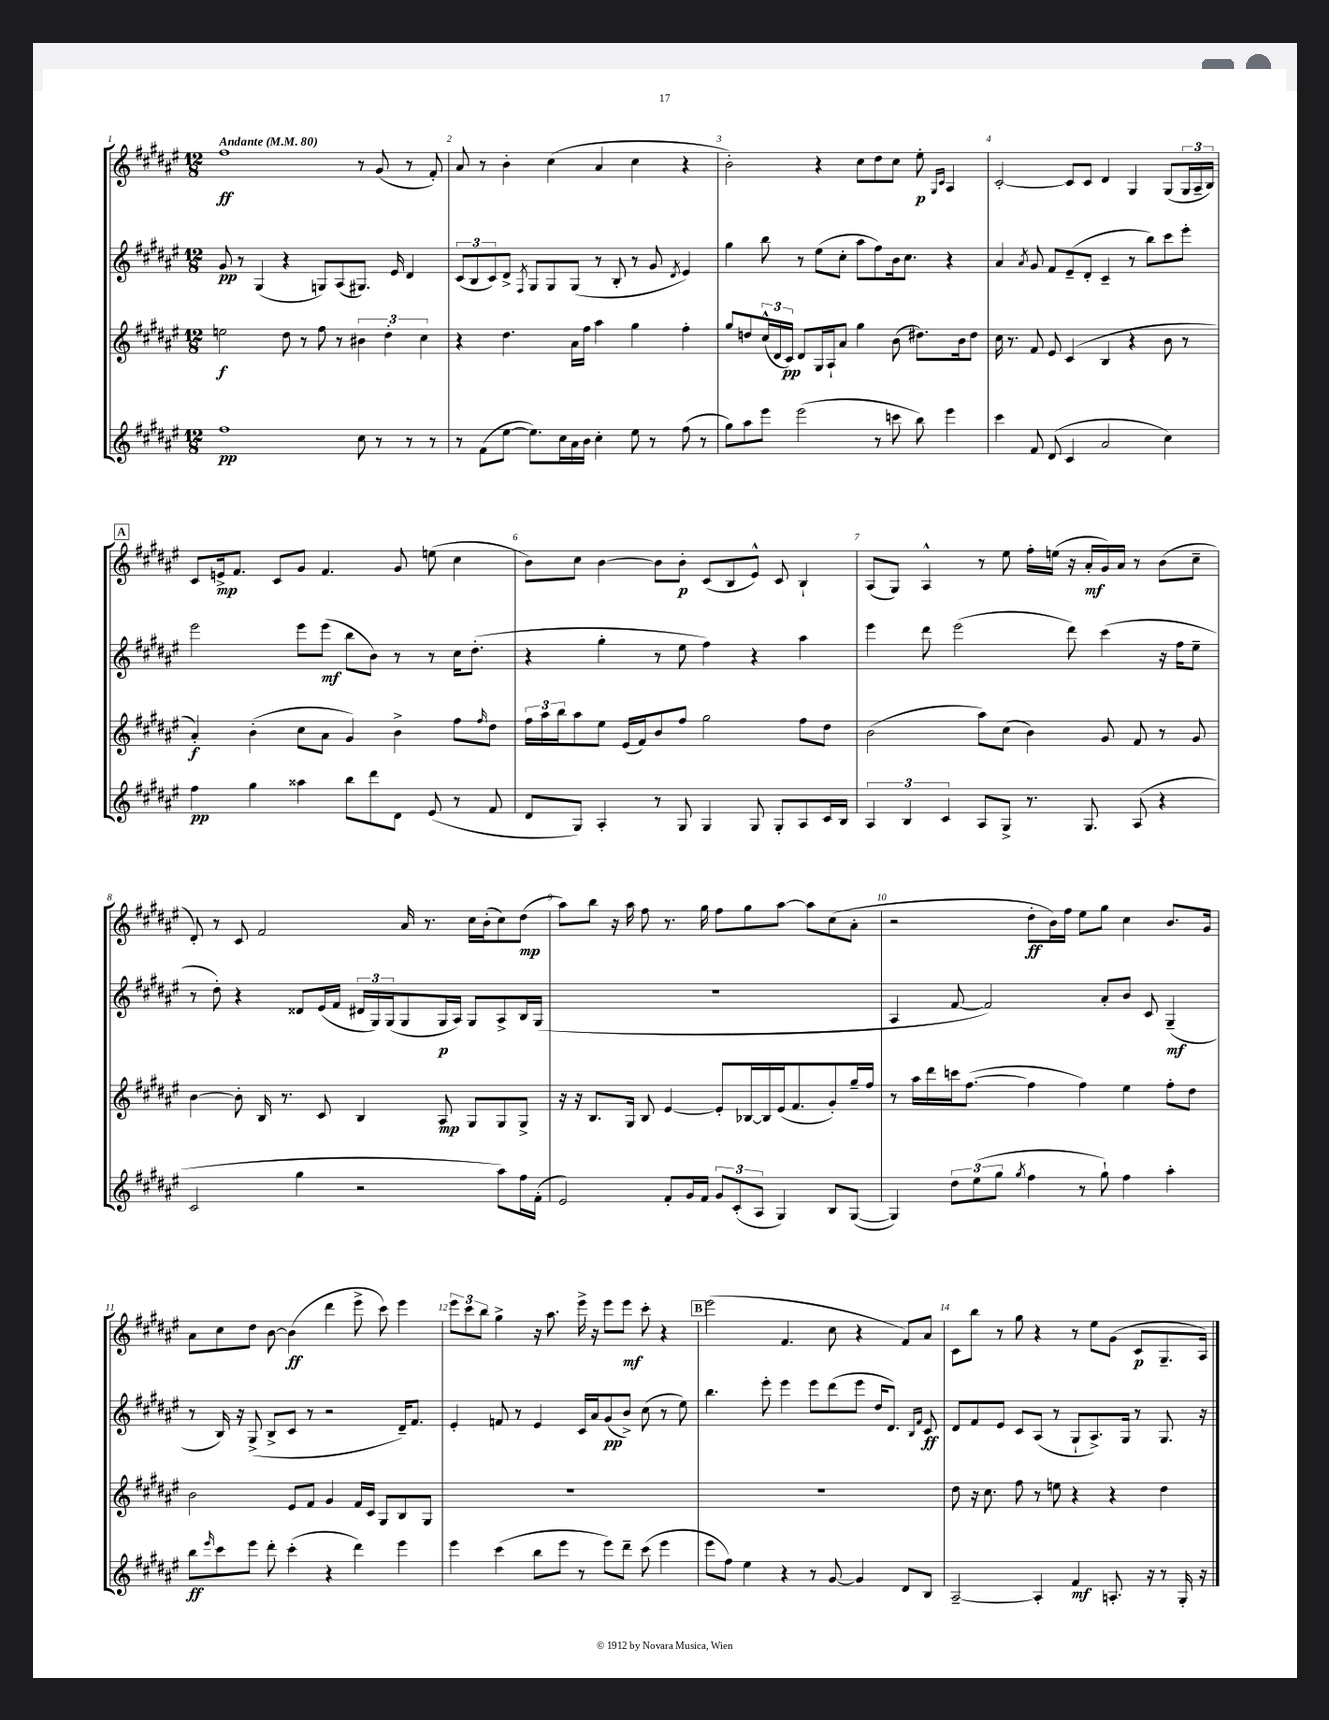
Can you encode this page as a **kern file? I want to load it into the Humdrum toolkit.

**kern	**kern	**kern	**kern
*staff4	*staff3	*staff2	*staff1
*clefG2	*clefG2	*clefG2	*clefG2
*k[f#c#g#d#a#e#]	*k[f#c#g#d#a#e#]	*k[f#c#g#d#a#e#]	*k[f#c#g#d#a#e#]
*M12/8	*M12/8	*M12/8	*M12/8
*MM80	*MM80	*MM80	*MM80
1ff#	2ee\	8g#/	1ff#
.	.	8r	.
.	.	(4G#/	.
.	8dd#\	4r	.
.	8r	.	.
.	8ff#\	8G/L)	.
.	8r	(8A#/	.
8cc#\	6b#\	8.G#/J)	8r
8r	.	.	(8g#/
.	6dd#'\	.	.
.	.	16e#/	.
8r	.	4d#/	8r
.	6cc#\	.	.
8r	.	.	8f#'/)
=	=	=	=
8r	4r	(12c#/L	8a#/
.	.	12B/	.
(8f#\L	.	.	8r
.	.	12c#/)	.
[8ee#\J	4.dd#\	8d#^/J	4b'\
.	.	8qF#/	.
8.ee#\]L)	.	8G#/L	.
.	.	8G#/	(4cc#\
16cc#\L	.	.	.
16a#\	16a#\LL	(8G#/J	.
16b\JJ	16ff#\JJ	.	.
4cc#'\	4aa#\	8r	4a#/
.	.	8B'/	.
8ee#\	4gg#\	8r	4cc#\
8r	.	8g#/	.
.	.	8qd#/	.
(8ff#\	4ff#'\	4e#/)	4r
8r	.	.	.
=	=	=	=
8gg#\L)	8gg#/L	4gg#\	2b'\)
8aa#\	8dd/	.	.
8eee#\J	(24cc#^^/L	8bb\	.
.	24d#/	.	.
.	24c#/JJ)	.	.
(2eee#\	8d#/L	8r	.
.	16G#/L	(8ee#\L	4r
.	16A#`/J	.	.
.	8a#/J	8cc#'\J	.
.	4gg#\	8aa#\L	8cc#\L
8r	.	8ff#\)	8dd#\
8ccc\	(8b\	16b\k	8cc#\J
.	.	8.cc#\J	.
8bb\)	8.dd#\L)	.	8ee#'\
.	.	.	16qqG#/LL
.	.	.	16qqc#/JJ
4eee#\	.	4r	4A#/
.	16b\k	.	.
.	8dd#\J	.	.
=	=	=	=
4ccc#\	16cc#\	4a#/	[2c#'/
.	8.r	.	.
.	.	8qa#/	.
8f#/	8f#/	8g#/	.
(8d#/	8e#/	8f#/L	.
4c#/	(4c#/	(8e#~/	8c#/]L
.	.	8d#'/J	8c#/J
2a#/	4B/	4c#~/	4d#/
.	4r	8r	4G#/
.	.	8bb\L)	.
4cc#\)	8b\	8ccc#\	(8G#/L
.	8r	8eee#'\J	24G#/L
.	.	.	24A#~/
.	.	.	24B/JJ)
=	=	=	=
4ff#\	4a#'/)	2eee#\	8c#/L
.	.	.	16e^/k
.	.	.	8.f#/J
4gg#\	(4b'\	.	.
.	.	.	8c#/L
4aa##\	8cc#\L	8eee#\L	8g#/J
.	8a#\J	(8eee#\J	4.f#/
8bb\L	4g#/)	8bb\L	.
8ddd#\	.	8b\J)	.
8d#\J	4b^\	8r	8g#/
(8e#/	.	8r	(8ee\
8r	8ff#\L	16cc#\LK	4cc#\
.	.	(8.dd#'\J	.
.	16qqff#/	.	.
8f#/	8dd#\J	.	.
=	=	=	=
8d#/L	24ff#\LL	4r	8b\L)
.	24aa#\	.	.
.	24bb\J	.	.
8G#/J)	8aa#\	.	8cc#\J
4A#'/	8ee#\J	4gg#'\	[4b\
.	(16e#/LL	.	.
.	16f#/J)	.	.
8r	8b/	8r	8b\]L
8G#/	8ff#/J	8ee#\	8b'\J
4G#/	2gg#\	4ff#\)	(8c#/L
.	.	.	8B/
8G#/	.	4r	8e#^^/J)
8G#'/L	.	.	8c#/
8A#/	8ff#\L	4aa#\	4B`/
16c#/L	8dd#\J	.	.
16B/JJ	.	.	.
=	=	=	=
6A#/	(2b\	4eee#\	(8A#/L
.	.	.	8G#/J)
6B/	.	.	.
.	.	8ddd#\	4A#^^/
6c#/	.	.	.
.	.	(2eee#\	.
8A#/L	8aa#\L)	.	8r
8G#^/J	(8cc#\J	.	8ee#\
8.r	4b\)	.	16ff#'\LL
.	.	.	(16ee\JJ
.	.	8ddd#\)	16r
8.G#/	.	.	16a#'/LL
.	8g#/	(4ccc#\	16g#/)
.	.	.	16a#/JJ
(8A#/	8f#/	.	8r
4r	8r	16r	(8b\L
.	.	16ff#\LK	.
.	8g#/	8ee#~\J	8cc#~\J
=	=	=	=
2c#/	[4b\	8r	8d#'/)
.	.	8dd#'\)	8r
.	8b'\]	4r	8c#/
.	16B/	.	2f#/
.	8.r	.	.
4gg#\	.	8d##/L	.
.	8c#/	(16e#/L	.
.	.	16f#/JJ	.
2r	4B/	24d#/LL	.
.	.	24G#/)	.
.	.	(24G#/J	.
.	.	8G#/	16a#/
.	.	.	8.r
.	8A#/	16G#/L	.
.	.	16A#/JJ)	.
.	8G#/L	8G#/L	16cc#\LL
.	.	.	(16b'\J
8aa#\L)	8G#/	8A#^/	8cc#\)
16ff#\L	8G#^/J	16B/L	(8dd#\J
(16f#'\JJ	.	(16G#/JJ	.
=	=	=	=
2e#/)	16r	1.r	8aa#\L)
.	16r	.	.
.	8.B/L	.	8bb\J
.	.	.	16r
.	16G#/Jk	.	16aa#\
.	8B/	.	8ff#\
8f#'/L	[4e#/	.	8.r
16g#/L	.	.	.
16f#/JJ	.	.	16gg#\
12g#/L	8e#'/]L	.	8ff#\L
(12c#'/	.	.	.
.	[16B-/L	.	8gg#\
12A#/J	.	.	.
.	16B-/]	.	.
4G#/)	(16e#/J	.	[8aa#\J
.	8.f#/	.	.
.	.	.	8aa#\]L
8B/L	8g#'/)	.	(8cc#\
([8G#/J	16gg#~/L	.	8a#'\J
.	16ff#/JJ	.	.
=	=	=	=
4G#/])	8r	4A#/	2r
.	16aa#\LL	.	.
.	16ddd#\	.	.
12dd#\L	16ccc\J	[8f#/	.
.	([8.ff#\J	.	.
(12ee#\	.	.	.
.	.	2f#/])	.
12gg#\J	.	.	.
8qgg#/	.	.	.
4ff#\	4ff#\]	.	8dd#'\L
.	.	.	16b\L)
.	.	.	16ff#\JJ
8r	4ff#\)	.	8ee#\L
8gg#`\)	.	8a#'/L	8gg#\J
4ff#\	4ee#\	8b/J	4cc#\
.	.	8c#/	.
4aa#'\	8ff#'\L	(4G#~/	8.b/L
.	8dd#\J	.	.
.	.	.	16g#/Jk
=	=	=	=
8bb\L	2b\	8r	8a#\L
16qqeee#/	.	.	.
8ccc#\	.	16B/)	8cc#\
.	.	16r	.
8eee#\J	.	(8G#^/	8dd#\J
8ddd#'\	.	8B^/L	[8b\
(4ccc#'\	8e#/L	8c#/J	(4b\]
.	8f#/J	8r	.
4r	4g#/	2r	4ddd#\
4ddd#\)	16f#/LL	.	8eee#^\
.	16c#/JJ	.	.
.	8G#/L	.	8ccc#\)
4eee#\	8B/	16d#~/LK)	4eee#\
.	.	8.f#/J	.
.	8G#/J	.	.
=	=	=	=
4eee#\	1.r	4e#'/	12eee#\L
.	.	.	12ccc#\
.	.	.	12bb\J
(4ccc#\	.	8f/	4gg#^\
.	.	8r	.
8bb\L	.	4e#/	16r
.	.	.	8.aa#\
8eee#\J	.	.	.
8r	.	16c#/LL	16eee#^\
.	.	16a#/J	16r
8eee#\L)	.	(8g#/	8eee#\L
8ddd#~\J	.	8b^/J)	8eee#\J
(8ccc#\	.	(8cc#\	8ccc#'\
4eee#\	.	8r	4r
.	.	8ee#\)	.
=	=	=	=
8eee#\L	1.r	4.bb\	(2eee#\
8ff#\J)	.	.	.
4ee#\	.	.	.
.	.	8eee#'\	.
4r	.	4eee#\	4.f#/
8r	.	8eee#\L	.
[8g#/	.	(8ddd#\	8cc#\
4g#/]	.	8eee#\J	4r
.	.	16dd#/LK	.
.	.	8.d#/J)	.
8d#/L	.	.	8f#/L)
.	.	16qqB/LL	.
.	.	16qqf#/JJ	.
8B/J	.	8c#/	8a#/J
=	=	=	=
[2A#~/	8dd#\	8d#/L	8c#\L
.	16r	8f#/	8bb\J
.	8.cc#\	.	.
.	.	8e#/J	8r
.	8ff#\	8c#/L	8gg#\
4A#'/]	8r	(8A#/J	4r
.	8ee\	8r	.
4f#/	4r	8G#`/L	8r
.	.	8.A#^/)	8ee#\L
8.A'/	4r	.	(8g#\J
.	.	16G#/Jk	.
.	.	8r	8c#/L
16r	.	.	.
8r	4dd#\	8.G#/	8.G#~/
16G#'/	.	.	.
16r	.	16r	16A#/Jk)
==	==	==	==
*-	*-	*-	*-
